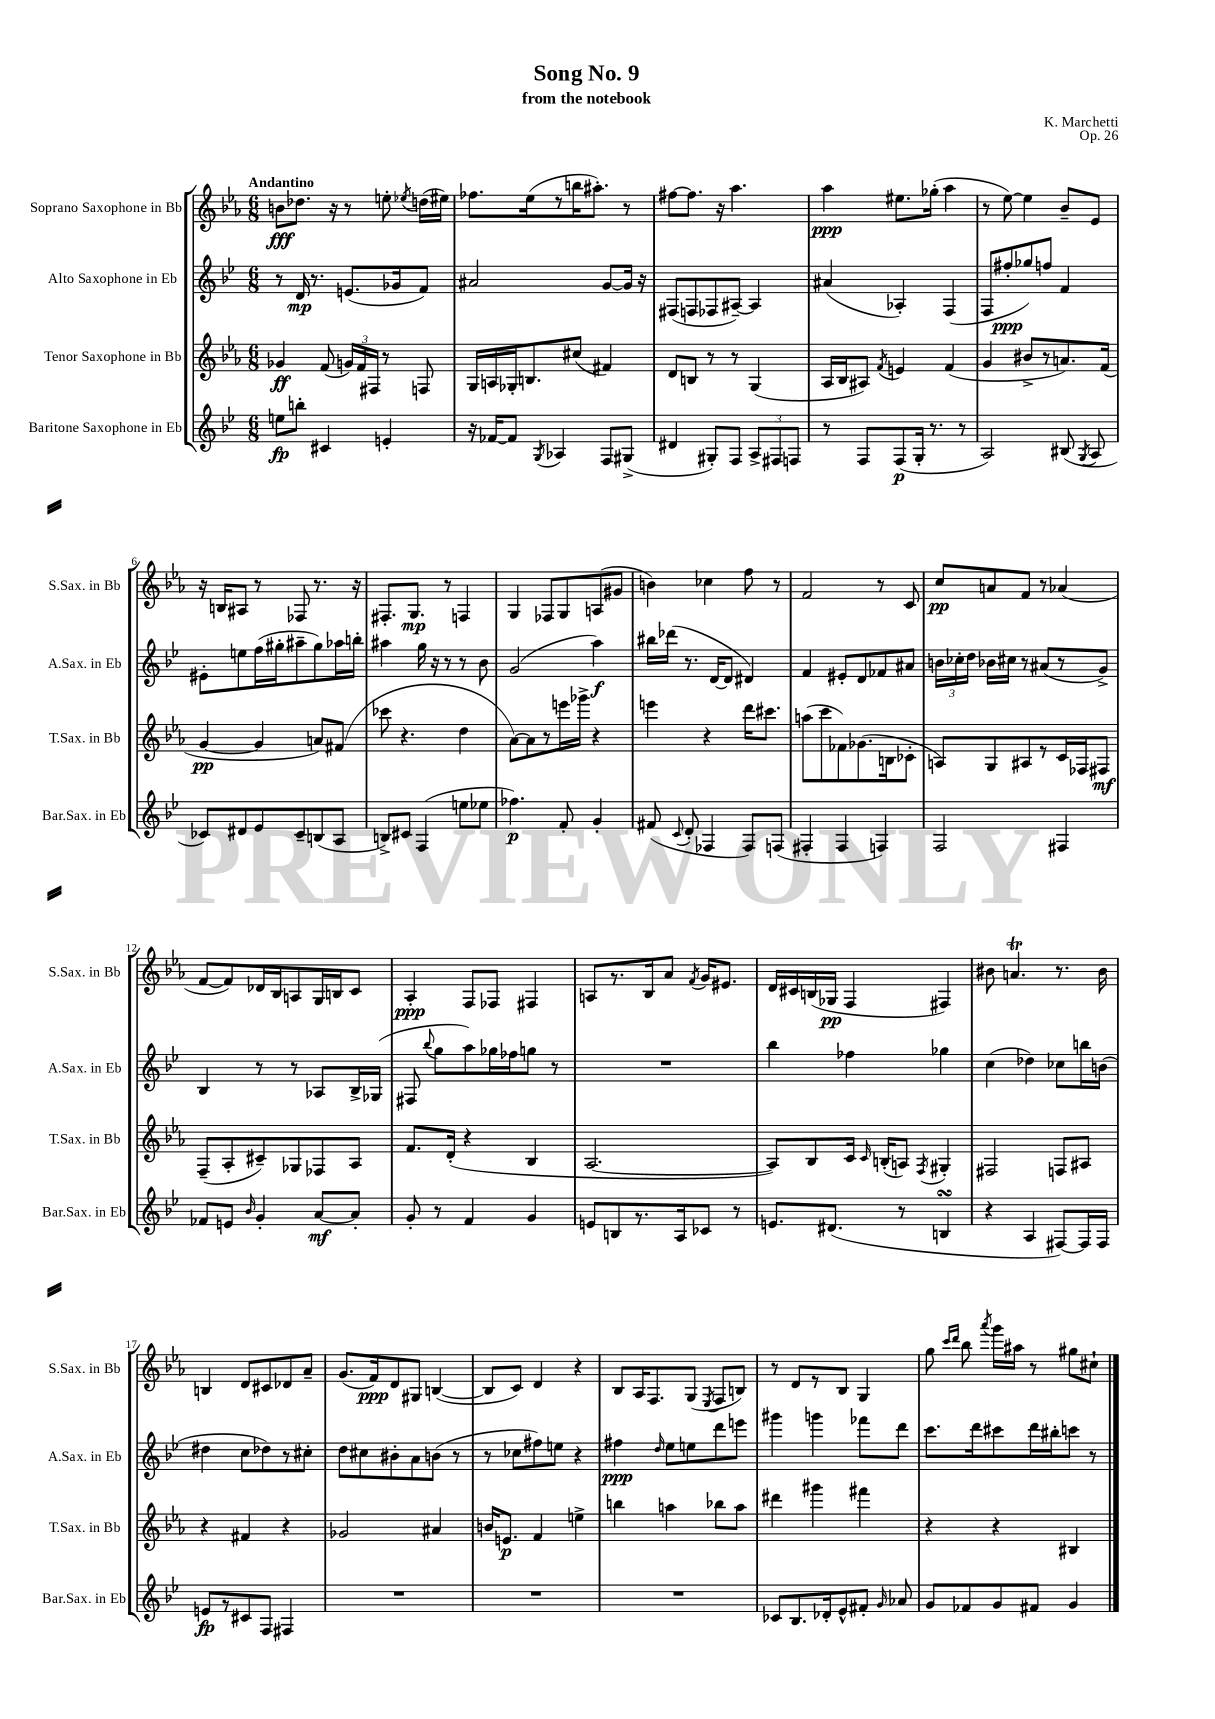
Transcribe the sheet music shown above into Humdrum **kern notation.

**kern	**dynam	**kern	**dynam	**kern	**dynam	**kern	**dynam
*part4	*part4	*part3	*part3	*part2	*part2	*part1	*part1
*staff4	*staff4	*staff3	*staff3	*staff2	*staff2	*staff1	*staff1
*I"Baritone Saxophone in Eb	*	*I"Tenor Saxophone in Bb	*	*I"Alto Saxophone in Eb	*	*I"Soprano Saxophone in Bb	*
*I'Bar.Sax. in Eb	*	*I'T.Sax. in Bb	*	*I'A.Sax. in Eb	*	*I'S.Sax. in Bb	*
*clefG2	*	*clefG2	*	*clefG2	*	*clefG2	*
*k[b-e-]	*	*k[b-e-a-]	*	*k[b-e-]	*	*k[b-e-a-]	*
*M6/8	*	*M6/8	*	*M6/8	*	*M6/8	*
=1	=1	=1	=1	=1	=1	=1	=1
!	!	!	!	!	!	!LO:TX:a:B:t=Andantino	!
8een\L	fp	4g-X/	ff	8r	.	8bn\L	fff
8bbn'\J	.	.	.	16d/	mp	8.dd-X\J	.
.	.	.	.	8.r	.	.	.
4c#X/	.	(8f/	.	.	.	.	.
.	.	.	.	.	.	16r	.
.	.	24gn/LL)	.	(8.en/L	.	8r	.
.	.	24f/	.	.	.	.	.
.	.	24F#X/JJ	.	.	.	.	.
4en'/	.	8r	.	.	.	8een'\	.
.	.	.	.	16g-X/k	.	.	.
.	.	.	.	.	.	8qee-X/	.
.	.	8Fn/	.	8f/J)	.	(16ddn\LL	.
.	.	.	.	.	.	16ee#X\JJ)	.
=2	=2	=2	=2	=2	=2	=2	=2
16r	.	16G/LL	.	2a#X/	.	8.ff-X\L	.
[16f-X/KL	.	16An/	.	.	.	.	.
8f-/J]	.	16G-X'/J	.	.	.	.	.
.	.	8.Bn/	.	.	.	(16ee-\k	.
8qG/	.	.	.	.	.	.	.
4A-X/	.	.	.	.	.	8r	.
.	.	(8cc#X/J	.	.	.	16bbn\K	.
.	.	.	.	.	.	8.aa#X'\J)	.
8F/L	.	4f#X/)	.	[8g/L	.	.	.
(8G#X^/J	.	.	.	16g/Jk]	.	8r	.
.	.	.	.	16r	.	.	.
=3	=3	=3	=3	=3	=3	=3	=3
4d#X/	.	8d/L	.	(8F#X/L	.	[8ff#X\L	.
.	.	8Bn/J	.	8Fn/	.	8.ff#\J]	.
8G#X'/L)	.	8r	.	8F-X/	.	.	.
.	.	.	.	.	.	16r	.
8F/J	.	8r	.	[8A#X~/J)	.	4.aa-\	.
12A^/L	.	(4G/	.	4A#/]	.	.	.
12F#X/	.	.	.	.	.	.	.
12Fn/J	.	.	.	.	.	.	.
=4	=4	=4	=4	=4	=4	=4	=4
8r	.	16A-/LL	.	(4a#X/	.	4aa-\	ppp
.	.	16B-/J	.	.	.	.	.
8F/L	.	8A#X/J)	.	.	.	.	.
.	.	8qf/	.	.	.	.	.
(8F/	p	4en/	.	4A-X'/)	.	8.ee#X\L	.
16G'/Jk	.	.	.	.	.	.	.
8.r	.	.	.	.	.	(16gg-X'\Jk	.
.	.	(4f/	.	(4F/	.	4aa-\	.
8r	.	.	.	.	.	.	.
=5	=5	=5	=5	=5	=5	=5	=5
2A/)	.	4g/	.	8F/L	.	8r	.
.	.	.	.	8ff#X'/	ppp	[8ee-\)	.
.	.	8b#X^/L	.	8gg-X/)	.	4ee-\]	.
.	.	8r	.	8ffn/J	.	.	.
(8B#X/	.	8.an/)	.	4f/	.	8b-~/L	.
8qG/	.	.	.	.	.	.	.
8A/	.	.	.	.	.	8e-/J	.
.	.	(16f/Jk	.	.	.	.	.
!!LO:LB:g=z
=6	=6	=6	=6	=6	=6	=6	=6
8c-X/L)	.	[4g/	pp	8e#X'\L	.	16r	.
.	.	.	.	.	.	16Bn/KL	.
8d#X/	.	.	.	8een\	.	8A#X/J	.
8e-/	.	4g/]	.	(16ff\L	.	8r	.
.	.	.	.	16gg#X'\J	.	.	.
8c-~/	.	.	.	8aa#X~\	.	8F-X/	.
(8Bn/	.	8an/L)	.	8gg#\)	.	8.r	.
8A/J	.	(8f#X/J	.	16aa-X\L	.	.	.
.	.	.	.	16bbn'\JJ	.	16r	.
=7	=7	=7	=7	=7	=7	=7	=7
8Bn^/L)	.	8ccc-X\	.	4aa#X\	.	8.F#X'/L	.
8c#X/J	.	4.r	.	.	.	.	.
.	.	.	.	.	.	8.G/J	mp
(4F/	.	.	.	16gg\	.	.	.
.	.	.	.	16r	.	.	.
.	.	.	.	8r	.	8r	.
8een\L	.	4dd\	.	8r	.	4Fn/	.
8ee-X\J	.	.	.	8b-\	.	.	.
=8	=8	=8	=8	=8	=8	=8	=8
4.ff-X\)	p	[8a-\L)	.	(2g/	.	4G/	.
.	.	8a-\]	.	.	.	.	.
.	.	8r	.	.	.	8F-X/L	.
8f'/	.	16eeen\L	.	.	.	8G/	.
.	.	16ggg-X^\JJ	.	.	.	.	.
4g'/	.	4r	.	4aa\)	f	(8An/	.
.	.	.	.	.	.	8g#X/J	.
=9	=9	=9	=9	=9	=9	=9	=9
(8f#X/	.	4eeen\	.	16bb#X\LL	.	4bn\)	.
.	.	.	.	(16ddd-X\JJ	.	.	.
8qqc/	.	.	.	.	.	.	.
8d'/	.	.	.	8.r	.	.	.
4F-X/	.	4r	.	.	.	4cc-X\	.
.	.	.	.	[16d/KL	.	.	.
.	.	.	.	8d/J]	.	.	.
8F-/L)	.	16ddd\KL	.	4d#X/)	.	8ff\	.
.	.	8.ccc#X\J	.	.	.	.	.
(8Fn/J	.	.	.	.	.	8r	.
=10	=10	=10	=10	=10	=10	=10	=10
4F#X'/	.	(8aan\L	.	4f/	.	2f/	.
.	.	8ccc\	.	.	.	.	.
4F#/	.	8f-X\)	.	8e#X'/L	.	.	.
.	.	(8.g-X\	.	8d/	.	.	.
4Fn/)	.	.	.	8f-X/	.	8r	.
.	.	16Bn\k	.	.	.	.	.
.	.	8c-X'\J	.	8a#X/J	.	8c/	.
=11	=11	=11	=11	=11	=11	=11	=11
2F/	.	8An/L)	.	24bn\LL	.	8cc/L	pp
.	.	.	.	24cc-X'\	.	.	.
.	.	.	.	24dd\JJ	.	.	.
.	.	8G/	.	16b-X\LL	.	8an/	.
.	.	.	.	16cc#X\JJ	.	.	.
.	.	8A#X/	.	8r	.	8f/J	.
.	.	8r	.	(8a#X/L	.	8r	.
4F#X/	.	16c/L	.	8r	.	(4a-X/	.
.	.	16F-X/J	.	.	.	.	.
.	.	8F#X/J	mf	8g^/J)	.	.	.
!!LO:LB:g=z
=12	=12	=12	=12	=12	=12	=12	=12
8f-X/L	.	(8F~/L	.	4B-/	.	[8f/L	.
8en/J	.	8A-'/	.	.	.	8f/])	.
16qqb-/	.	.	.	.	.	.	.
4g'/	.	8c#X~/)	.	8r	.	16d-X/L	.
.	.	.	.	.	.	16B-/J	.
.	.	8G-X/	.	8r	.	8An/	.
[8a/L	mf	8F-X/	.	8A-X/L	.	16G/L	.
.	.	.	.	.	.	16Bn/J	.
8a'/J]	.	8A-/J	.	16B-^/L	.	8c/J	.
.	.	.	.	(16G-X/JJ	.	.	.
=13	=13	=13	=13	=13	=13	=13	=13
8g'/	.	8.f/L	.	8F#X/	.	4A-'/	ppp
.	.	.	.	8qqbb-/	.	.	.
8r	.	.	.	8gg\L	.	.	.
.	.	(16d'/Jk	.	.	.	.	.
4f/	.	4r	.	8aa\)	.	8F/L	.
.	.	.	.	16gg-X\L	.	8F-X/J	.
.	.	.	.	16ff-X\J	.	.	.
4g/	.	4B-/	.	8ggn\J	.	4F#X/	.
.	.	.	.	8r	.	.	.
=14	=14	=14	=14	=14	=14	=14	=14
8en/L	.	[2.A-/	.	2.r	.	8An/L	.
8Bn/	.	.	.	.	.	8.r	.
8.r	.	.	.	.	.	.	.
.	.	.	.	.	.	16B-/k	.
.	.	.	.	.	.	8a-/J	.
16A/k	.	.	.	.	.	.	.
.	.	.	.	.	.	8qf/	.
8c-X/J	.	.	.	.	.	16g/KL	.
.	.	.	.	.	.	8.e#X/J	.
8r	.	.	.	.	.	.	.
=15	=15	=15	=15	=15	=15	=15	=15
8.en/L	.	8A-/L])	.	4bb-\	.	16d/LL	.
.	.	.	.	.	.	16c#X/	.
.	.	8B-/	.	.	.	(16Bn/	.
(8.d#X/J	.	.	.	.	.	16G-X/JJ	pp
.	.	16c/Jk	.	4ff-X\	.	4F/	.
.	.	16qqc/	.	.	.	.	.
.	.	(16Bn'/KL	.	.	.	.	.
8r	.	8An/J)	.	.	.	.	.
.	.	8qF/	.	.	.	.	.
4BnsSsS/	.	4G#X'/	.	4gg-X\	.	4F#X/)	.
=16	=16	=16	=16	=16	=16	=16	=16
4r	.	2F#X/	.	(4cc\	.	8b#X\	.
.	.	.	.	.	.	4.ant/	.
4A/	.	.	.	4dd-X\)	.	.	.
[8F#X/L)	.	8Fn/L	.	8cc-X\L	.	8.r	.
16F#/L]	.	8A#X/J	.	16bbn\L	.	.	.
16F#/JJ	.	.	.	(16bn\JJ	.	16b#\	.
!!LO:LB:g=z
=17	=17	=17	=17	=17	=17	=17	=17
8en/L	fp	4r	.	4dd#X\	.	4Bn/	.
8r	.	.	.	.	.	.	.
8c#X/	.	4f#X/	.	8cc\L	.	8d/L	.
8F/J	.	.	.	8dd-X\)	.	8c#X/	.
4F#X/	.	4r	.	8r	.	8d-X/	.
.	.	.	.	8cc#X'\J	.	8a-~/J	.
=18	=18	=18	=18	=18	=18	=18	=18
2.r	.	2g-X/	.	8dd\L	.	(8.g/L	.
.	.	.	.	8cc#X\	.	.	.
.	.	.	.	.	.	16f/k)	ppp
.	.	.	.	8b#X'\	.	8d/	.
.	.	.	.	8a\	.	8G#X/J	.
.	.	4a#X/	.	(8bn\J	.	([4Bn/	.
.	.	.	.	8r	.	.	.
=19	=19	=19	=19	=19	=19	=19	=19
2.r	.	16bn/KL	.	8r	.	8B/L]	.
.	.	8.en/J	p	.	.	.	.
.	.	.	.	8cc-X\L	.	8c/J)	.
.	.	4f/	.	8ff#X\)	.	4d/	.
.	.	.	.	8een\J	.	.	.
.	.	4een^\	.	4r	.	4r	.
=20	=20	=20	=20	=20	=20	=20	=20
2.r	.	4bbn\	.	4ff#X\	ppp	8B-/L	.
.	.	.	.	.	.	16A-/K	.
.	.	.	.	.	.	8.F/	.
.	.	.	.	16qqdd/	.	.	.
.	.	4aan\	.	8ee-\L	.	.	.
.	.	.	.	8een\	.	(8G/J	.
.	.	.	.	.	.	8qE-/	.
.	.	8bb-X\L	.	8ddd\	.	8F/L	.
.	.	8aa\J	.	8eeen\J	.	8Bn/J)	.
=21	=21	=21	=21	=21	=21	=21	=21
8c-X/L	.	4ddd#X\	.	4ggg#X\	.	8r	.
8.B-/	.	.	.	.	.	8d/L	.
.	.	4ggg#X\	.	4gggn\	.	8r	.
16d-X'/k	.	.	.	.	.	.	.
8e-^^/	.	.	.	.	.	8B-/J	.
8f#X'/J	.	4fff#X\	.	8fff-X\L	.	4G/	.
16qqg/	.	.	.	.	.	.	.
8a-X/	.	.	.	8ddd\J	.	.	.
=22	=22	=22	=22	=22	=22	=22	=22
8g/L	.	4r	.	8.ccc\L	.	8gg\	.
.	.	.	.	.	.	16qqccc/LL	.
.	.	.	.	.	.	16qqddd/JJ	.
8f-X/	.	.	.	.	.	8bb-\	.
.	.	.	.	16ddd\k	.	.	.
.	.	.	.	.	.	8qaaa-/	.
8g/	.	4r	.	8ccc#X\	.	16ggg\LL	.
.	.	.	.	.	.	16aa#X\JJ	.
8f#X/J	.	.	.	16ddd\L	.	8r	.
.	.	.	.	16bb#X'\J	.	.	.
4g/	.	4B#X/	.	8cccn\J	.	8gg#X\L	.
.	.	.	.	8r	.	8cc#X`\J	.
==	==	==	==	==	==	==	==
*-	*-	*-	*-	*-	*-	*-	*-
